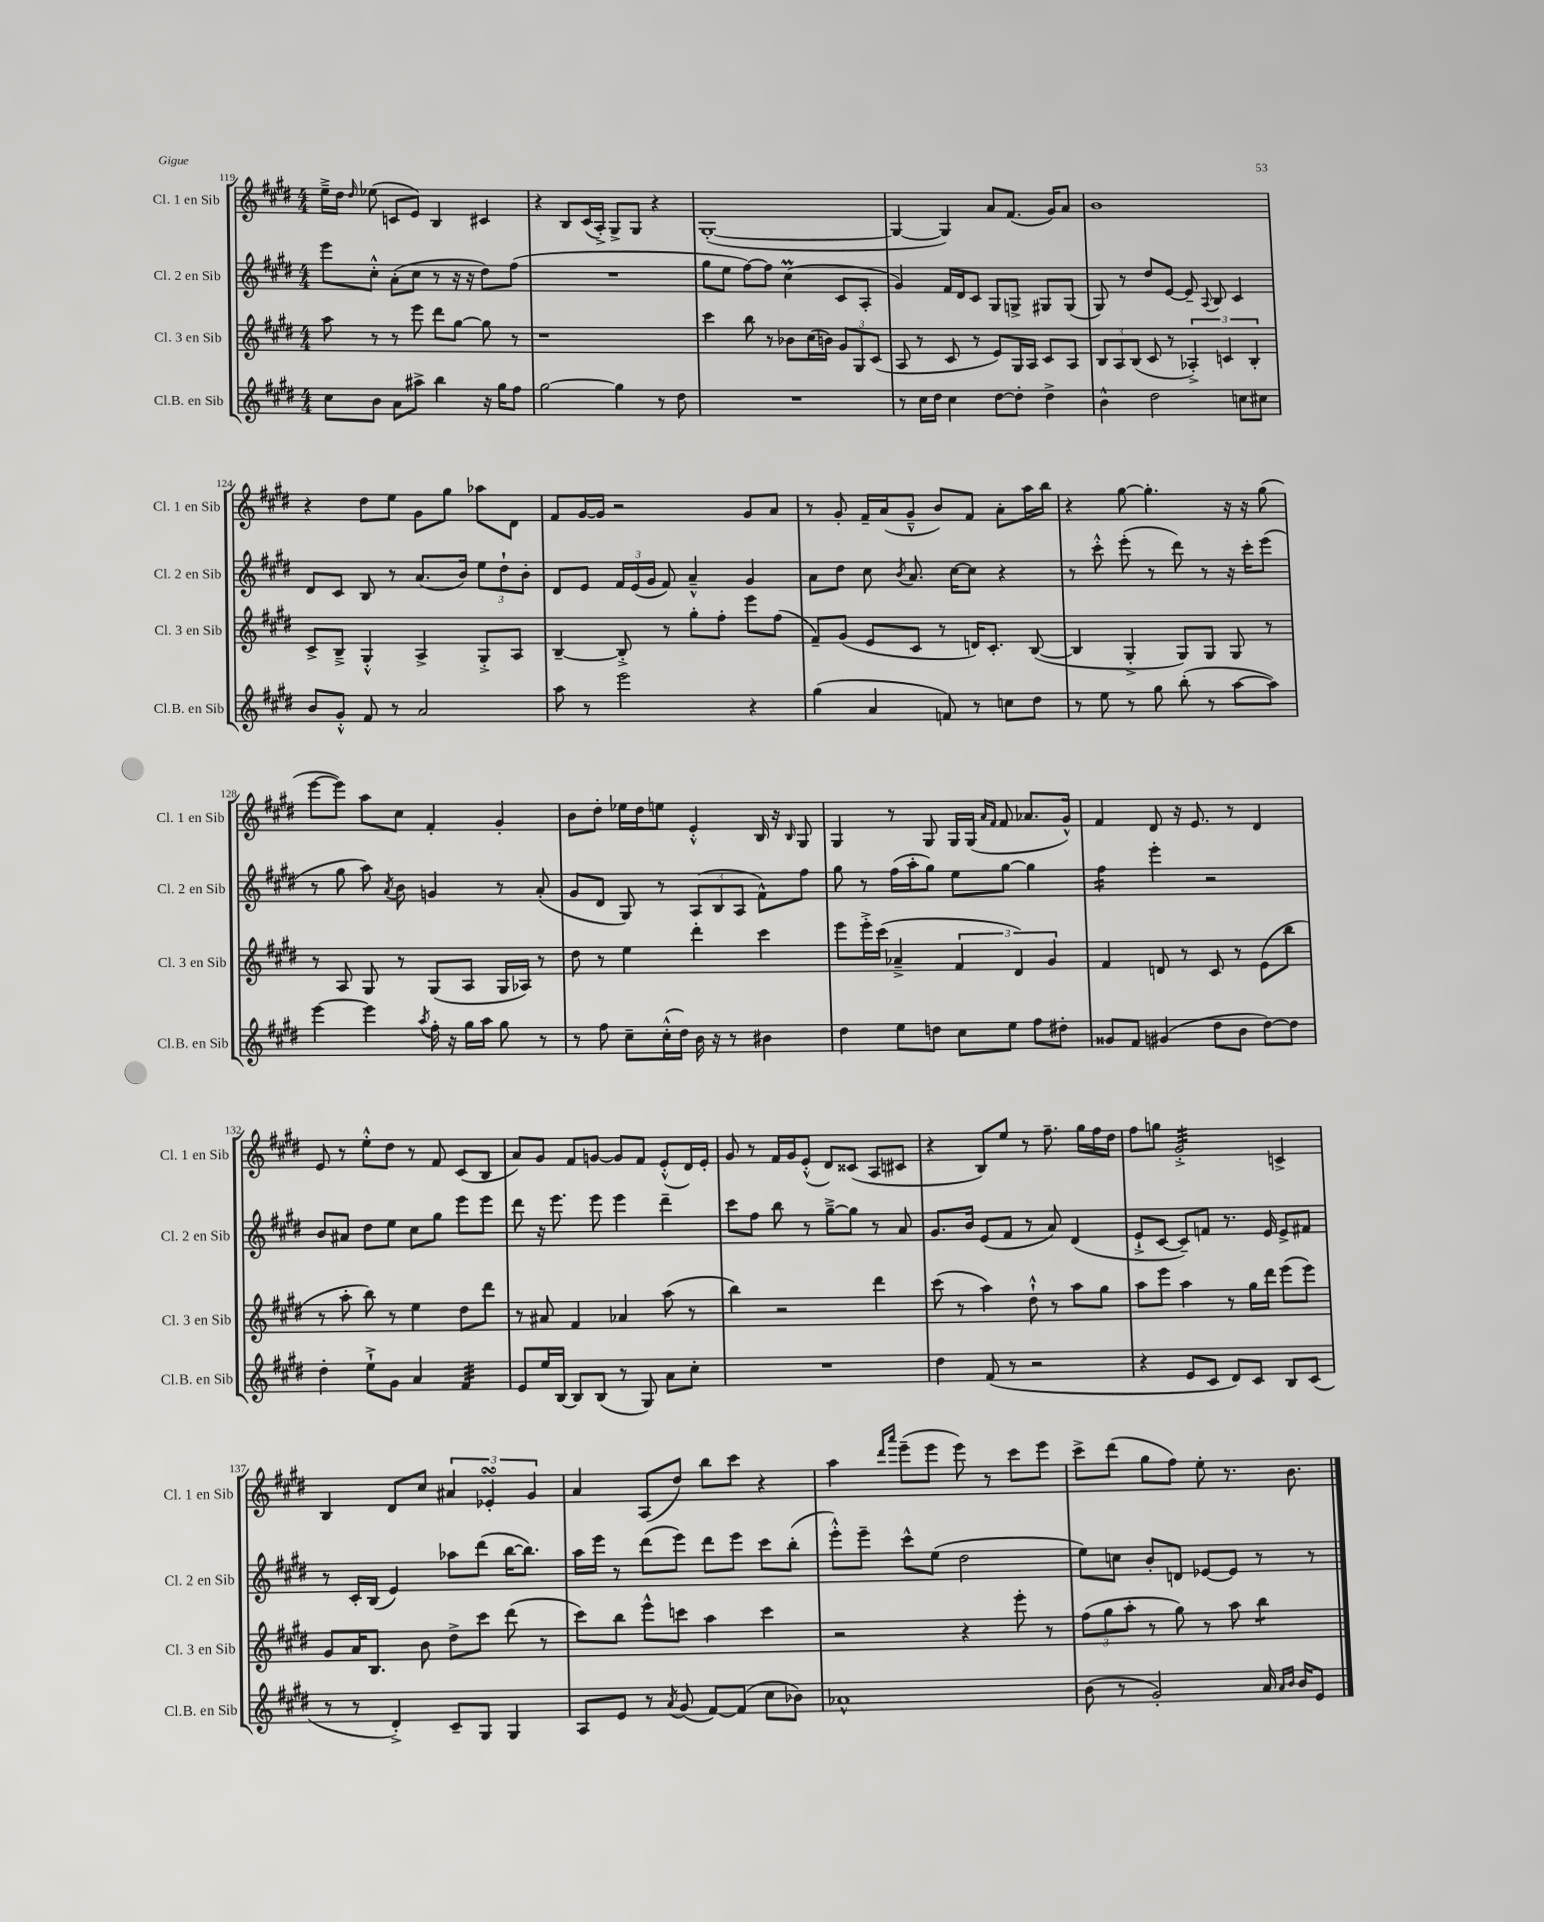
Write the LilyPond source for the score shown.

<<
\new StaffGroup <<
\new Staff = "s0" \with { instrumentName = "Cl. 1 en Sib" shortInstrumentName = "Cl. 1 en Sib" } {
    \clef treble \key e \major \numericTimeSignature \time 4/4
    \autoBeamOff e''16[---> dis''16] \grace { dis''16 } ees''8( c'8[ e'8]) b4 cis'4 |
    r4 b8[ cis'16( a16]-.->) gis8[-> gis8] r4 |
    gis1~-.( |
    gis4~ gis4) a'8[ fis'8.]( gis'16[) a'8] |
    b'1 |
    r4 dis''8[ e''8] gis'8[ gis''8] aes''8[ dis'8] |
    fis'8[ gis'16~ gis'16] r2 gis'8[ a'8] |
    r8 gis'8-. fis'16[-- a'16( gis'8]---^ b'8[) fis'8] a'8[-. a''16 b''16] |
    r4 gis''8~ gis''4.-. r16 r16 gis''8( |
    e'''8[~ e'''8]) a''8[ cis''8] fis'4-. gis'4-. |
    b'8[ dis''8]-. ees''16[ dis''16 e''8] e'4-.-^ b16 r16 \grace { b16 } gis8 |
    gis4 r8 gis8 gis16[ gis16]( \grace { a'16[ fis'16] } fis'8 aes'8.[ gis'16]-^) |
    fis'4 dis'8 r16 e'8. r8 dis'4 |
    e'8 r8 e''8[-.-^ dis''8] r8 fis'8 cis'8[( b8] |
    a'8[) gis'8] fis'8[ g'8]~ g'8[ fis'8] e'8[-.-^( dis'16) e'16]-. |
    gis'8 r8 fis'16[ gis'16 e'8]-.-^( dis'8[) cisis'8]( a8[ cis'8] |
    r4 b8[) e''8] r8 fis''8.-- gis''16[ fis''16 dis''16] |
    fis''8[ g''8] gis'2:32-.-> c'4-> |
    b4 dis'8[ cis''8] \tuplet 3/2 { ais'4 ees'4-.\turn gis'4 } |
    a'4 a8[( dis''8]) b''8[ cis'''8] r4 |
    a''4 \grace { dis'''16[ a'''16] } e'''8[--( e'''8] e'''8) r8 cis'''8[ e'''8] |
    cis'''8[-> dis'''8]( gis''8[ fis''8]) e''8-. r8. b'8. \bar "|." |
}
\new Staff = "s1" \with { instrumentName = "Cl. 2 en Sib" shortInstrumentName = "Cl. 2 en Sib" } {
    \clef treble \key e \major \numericTimeSignature \time 4/4
    \autoBeamOff e'''8[ cis''8]-.-^ a'8[-.( cis''8] r8 r16 r16 dis''8[) fis''8]( |
    R1 |
    gis''8[ e''8] fis''8[~) fis''8] cis''4\prall( cis'8[ a8]-. |
    gis'4) fis'16[ dis'16 cis'8] gis8[ g8]-> gis8[ gis8]( |
    gis8) r8 dis''8[ e'8]~ e'8-- \appoggiatura { a8 } b8 cis'4 |
    dis'8[ cis'8] b8 r8 a'8.[( b'16]) \tuplet 3/2 { e''8[ dis''8-! b'8]-. } |
    dis'8[ e'8] \tuplet 3/2 { fis'16[ e'16( gis'16] } fis'8) a'4---^ gis'4 |
    a'8[ dis''8] cis''8 \acciaccatura { b'8 } a'8. cis''16[~ cis''8] r4 |
    r8 cis'''8-.-^ e'''8-.( r8 dis'''8) r8 r16 cis'''16[-. e'''8]( |
    r8 gis''8 a''8) \acciaccatura { a'8 } b'8 g'4 r8 a'8-.( |
    gis'8[ dis'8] gis8) r8 \tuplet 3/2 { a8[( b8 a8] } fis'8[-^) fis''8] |
    gis''8 r8 fis''16[( a''16-. gis''8]) e''8[ gis''8]~ gis''4 |
    fis''4:16 e'''4-. r2 |
    b'8[ ais'8] dis''8[ e''8] cis''8[ gis''8] e'''8[ e'''8] |
    dis'''8 r16 e'''8. e'''8 e'''4 dis'''4-- |
    cis'''8[ fis''8] b''8 r8 gis''8[~---> gis''8] r8 a'8 |
    gis'8.[ b'16] e'8[( fis'8] r8 a'8) dis'4( |
    e'8[-!-> cis'8]~ cis'8[--) f'8] r8. e'16 e'8[-> fis'8] |
    r8 cis'16[-. b16]( e'4) aes''8[ dis'''8]( b''16[~ b''8.]) |
    a''16[ e'''16] r8 dis'''8[( e'''8]) dis'''8[ e'''8] cis'''8[ b''8]-.( |
    e'''8[-.-^) e'''8]-- cis'''8[-^ e''8]( dis''2 |
    e''8[) c''8] b'8[-. d'8] ees'8[~ ees'8] r8 r8 \bar "|." |
}
\new Staff = "s2" \with { instrumentName = "Cl. 3 en Sib" shortInstrumentName = "Cl. 3 en Sib" } {
    \clef treble \key e \major \numericTimeSignature \time 4/4
    \autoBeamOff a''8 r8 r8 e'''8 dis'''8[ gis''8]~ gis''8 r8 |
    r1 |
    cis'''4 b''8 r8 bes'8[ cis''16( b'16]) \tuplet 3/2 { gis'8[ gis8 cis'8]( } |
    a8 r8 cis'8 r8 e'8[) gis16 a16] cis'8[ a8] |
    \tuplet 3/2 { b8[ a8 b8]( } cis'8 r8 \tuplet 3/2 { aes4-.->) c'4 b4-. } |
    cis'8[-> b8]---> gis4-.-^ a4-> gis8[-.-> a8] |
    b4~-- b8-.-> r8 gis''8[-. fis''8]-. e'''8[ fis''8]( |
    fis'8[--) gis'8]( e'8[ cis'8] r8 d'16[) cis'8.]-. b8~( |
    b4 gis4-.-> gis8[) gis8] gis8 r8 |
    r8 a8 gis8 r8 gis8[( a8] gis16[ aes16]) r8 |
    dis''8 r8 e''4 dis'''4-. cis'''4 |
    e'''8[ e'''16-.-> cis'''16]( aes'4---> \tuplet 3/2 { fis'4 dis'4) gis'4 } |
    fis'4 d'8 r8 cis'8 r8 e'8[( b''8] |
    r8 a''8-. b''8) r8 e''4 dis''8[ dis'''8] |
    r8 ais'8 fis'4 aes'4 a''8( r8 |
    b''4) r2 dis'''4 |
    cis'''8( r8 a''4) dis''8-!-^ r8 a''8[ gis''8] |
    a''8[ e'''8] a''4 r8 gis''16[ dis'''16] e'''8[( e'''8]) |
    gis'8[ a'16 b8.] b'8 dis''8[-> cis'''8] dis'''8( r8 |
    cis'''8[) b''8] e'''8[-^ c'''8] a''4 c'''4 |
    r2 r4 e'''8-. r8 |
    \tuplet 3/2 { fis''8[( gis''8 a''8]-. } r8 gis''8) r8 a''8 b''4:8 \bar "|." |
}
\new Staff = "s3" \with { instrumentName = "Cl.B. en Sib" shortInstrumentName = "Cl.B. en Sib" } {
    \clef treble \key e \major \numericTimeSignature \time 4/4
    \autoBeamOff cis''8[ b'8] a'8[ ais''8]-> b''4 r16 gis''16[ fis''8] |
    gis''2~ gis''4 r8 dis''8 |
    R1 |
    r8 cis''16[ dis''16] cis''4 dis''8[~ dis''8]-. dis''4-> |
    b'4-^ dis''2 c''8[ cis''8] |
    b'8[ gis'8]-.-^ fis'8 r8 a'2 |
    a''8 r8 e'''2 r4 |
    gis''4( a'4 f'8) r8 c''8[ dis''8] |
    r8 e''8 r8 gis''8 b''8-.( r8 a''8[~ a''8]) |
    e'''4~ e'''4 \acciaccatura { a''8 } fis''16-. r16 gis''16[ a''16] gis''8 r8 |
    r8 fis''8 cis''8[-- cis''16-.-^( dis''16]) b'16 r16 r8 bis'4 |
    dis''4 e''8[ d''8] cis''8[ e''8] fis''8[ dis''8]-. |
    gisis'8[ fis'8] gis'4( dis''8[ b'8] dis''8[~) dis''8] |
    dis''4-. e''8[-!-> gis'8] a'4 fis'4:32 |
    e'8[ e''16 b16]~ b8[ b8]( r8 gis8) a'8[ cis''8]-. |
    R1 |
    dis''4 fis'8( r8 r2 |
    r4 e'8[ cis'8] dis'8[) cis'8] b8[ cis'8]( |
    r8 r8 dis'4-.->) cis'8[-- gis8] gis4 |
    a8[ e'8] r8 \acciaccatura { a'8 } gis'8( fis'8[~) fis'8]( cis''8[ bes'8]) |
    aes'1-^ |
    b'8( r8 gis'2-.) a'16 \grace { a'16[ b'16] } b'16[ e'8] \bar "|." |
}
>>
>>
\layout { \context { \Score currentBarNumber = #119 } }
